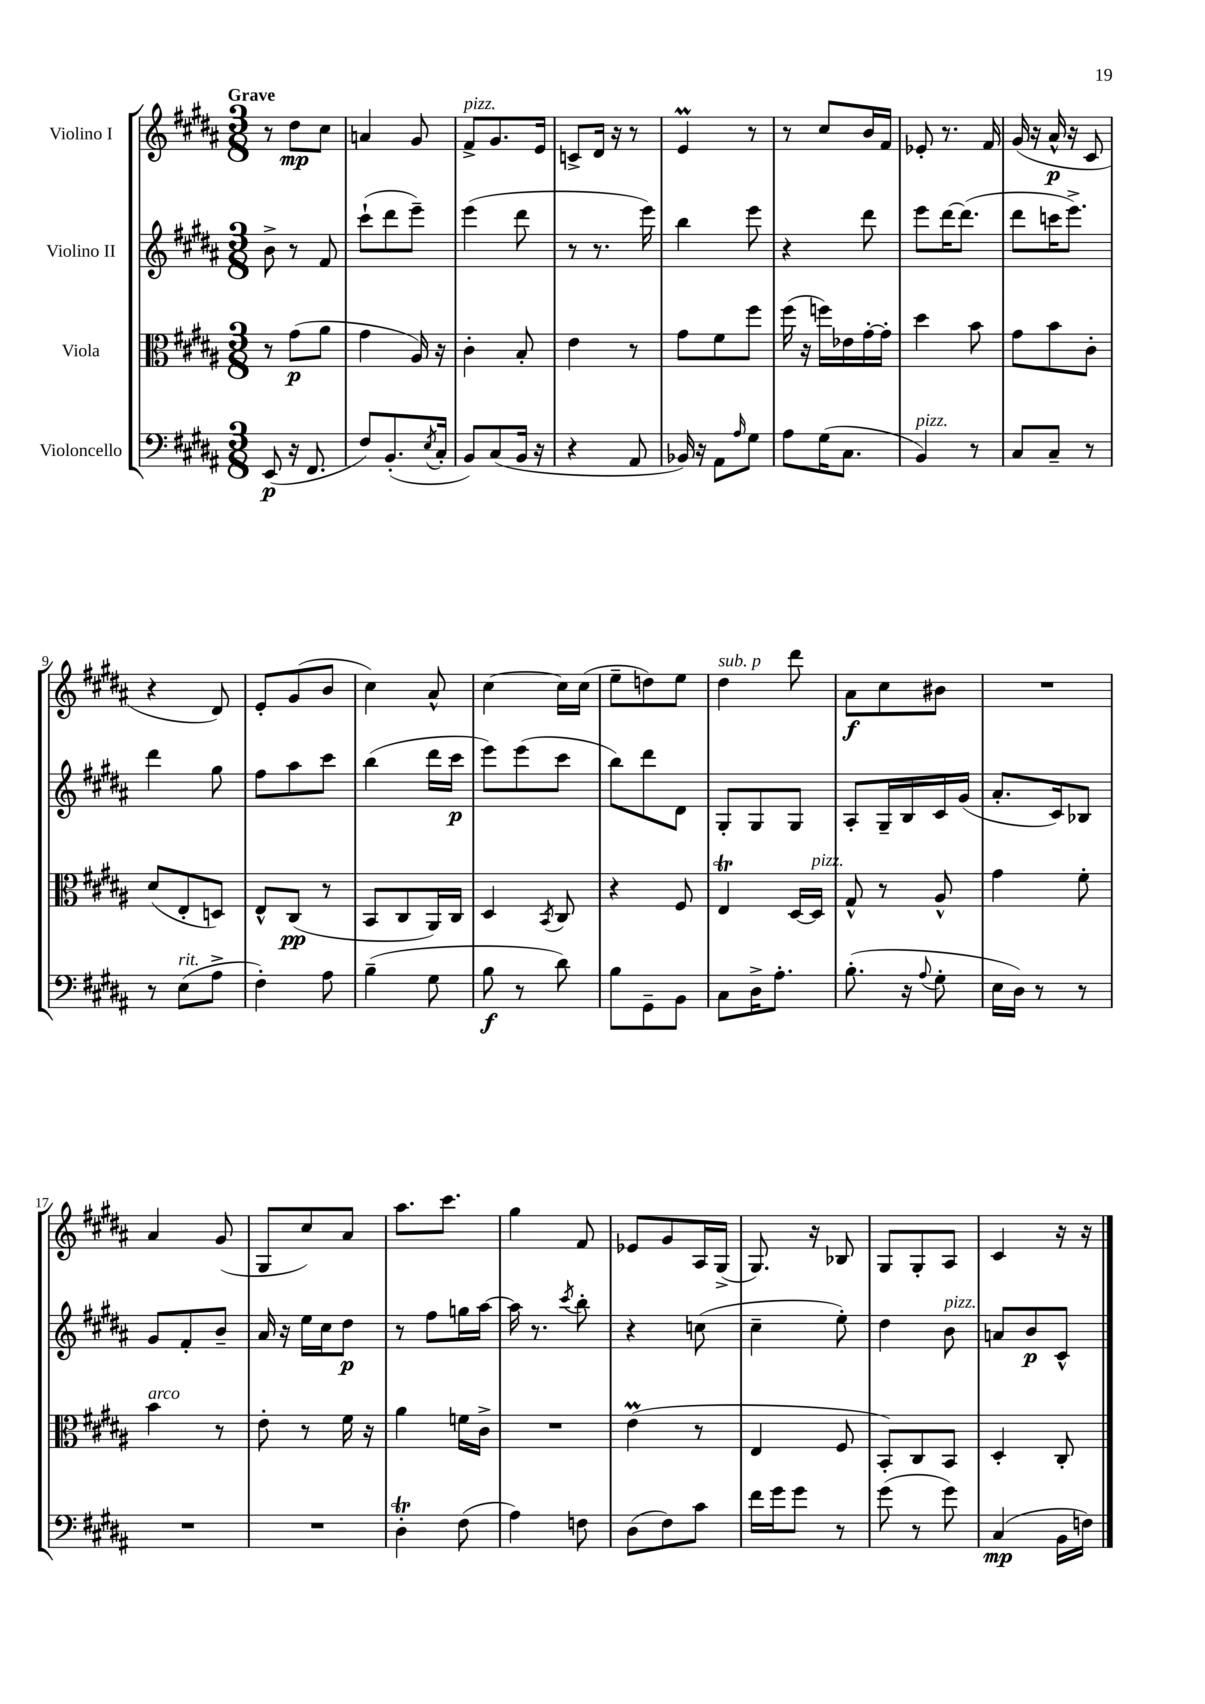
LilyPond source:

<<
\new StaffGroup <<
\new Staff = "s0" \with { instrumentName = "Violino I" } {
    \clef treble \key b \major \numericTimeSignature \time 3/8 \tempo "Grave"
    r8 dis''8\mp cis''8 |
    a'4 gis'8 |
    fis'8->^\markup { \italic "pizz." } gis'8. e'16 |
    c'8-> dis'16 r16 r8 |
    e'4\prall r8 |
    r8 cis''8 b'16 fis'16 |
    ees'8-. r8. fis'16 |
    gis'16( r16 ais'16-^\p r16 cis'8 |
    r4 dis'8) |
    e'8-. gis'8( b'8 |
    cis''4) ais'8-^ |
    cis''4~ cis''16 cis''16( |
    e''8-- d''8) e''8 |
    dis''4^\markup { \italic "sub. p" } dis'''8 |
    ais'8\f cis''8 bis'8 |
    R4. |
    ais'4 gis'8( |
    gis8 cis''8) ais'8 |
    ais''8. cis'''8. |
    gis''4 fis'8 |
    ees'8 gis'8 ais16 gis16->( |
    gis8.) r16 bes8 |
    gis8 gis8-. ais8 |
    cis'4 r16 r16 \bar "|." |
}
\new Staff = "s1" \with { instrumentName = "Violino II" } {
    \clef treble \key b \major \numericTimeSignature \time 3/8
    b'8-> r8 fis'8 |
    cis'''8-!( dis'''8 e'''8--) |
    e'''4( dis'''8 |
    r8 r8. e'''16) |
    b''4 e'''8 |
    r4 dis'''8 |
    e'''8 dis'''16~ dis'''8.( |
    dis'''8 c'''16 e'''8.->) |
    dis'''4 gis''8 |
    fis''8 ais''8 cis'''8 |
    b''4( dis'''16 cis'''16\p |
    e'''8) e'''8( cis'''8 |
    b''8) dis'''8 dis'8 |
    gis8-. gis8 gis8 |
    ais8-. gis16-- b16 cis'16 gis'16( |
    ais'8.-. cis'16) bes8 |
    gis'8 fis'8-. b'8-- |
    ais'16 r16 e''16 cis''16 dis''8\p |
    r8 fis''8 g''16 ais''16~ |
    ais''16 r8. \acciaccatura { cis'''8 } b''8-. |
    r4 c''8( |
    cis''4-- e''8-.) |
    dis''4 b'8^\markup { \italic "pizz." } |
    a'8 b'8\p cis'8-^ \bar "|." |
}
\new Staff = "s2" \with { instrumentName = "Viola" } {
    \clef alto \key b \major \numericTimeSignature \time 3/8
    r8 gis'8\p( ais'8 |
    gis'4 ais16) r16 |
    cis'4-. b8-. |
    e'4 r8 |
    gis'8 fis'8 fis''8 |
    fis''16( r16 f''16) ees'16 gis'16~-. gis'16-. |
    dis''4 b'8 |
    gis'8 b'8 cis'8-. |
    dis'8( e8-. d8) |
    e8-^ cis8\pp( r8 |
    b,8 cis8 ais,16) cis16 |
    dis4 \acciaccatura { b,8 } cis8 |
    r4 fis8 |
    e4\trill dis16~ dis16^\markup { \italic "pizz." } |
    gis8-^ r8 ais8-^ |
    gis'4 fis'8-. |
    b'4^\markup { \italic "arco" } r8 |
    e'8-. r8 fis'16 r16 |
    ais'4 f'16 cis'16-> |
    R4. |
    e'4\prall( r8 |
    e4 fis8 |
    b,8-.) cis8 b,8 |
    dis4-. cis8-. \bar "|." |
}
\new Staff = "s3" \with { instrumentName = "Violoncello" } {
    \clef bass \key b \major \numericTimeSignature \time 3/8
    e,8\p( r16 fis,8. |
    fis8) b,8.-.( \acciaccatura { e8 } cis16-. |
    b,8) cis8( b,16 r16 |
    r4 ais,8 |
    bes,16) r16 ais,8 \grace { ais16 } gis8 |
    ais8 gis16( cis8. |
    b,4^\markup { \italic "pizz." }) r8 |
    cis8 cis8-- r8 |
    r8 e8^\markup { \italic "rit." }( ais8-> |
    fis4-.) ais8 |
    b4--( gis8 |
    b8\f r8 dis'8) |
    b8 gis,8-- b,8 |
    cis8 dis16-> ais8.-. |
    b8.-.( r16 \appoggiatura { ais8 } gis8-. |
    e16 dis16) r8 r8 |
    R4. |
    R4. |
    dis4-.\trill fis8( |
    ais4) f8 |
    dis8( fis8) cis'8 |
    fis'16 gis'16 gis'8 r8 |
    gis'8( r8 gis'8) |
    cis4\mp( b,16 f16) \bar "|." |
}
>>
>>
